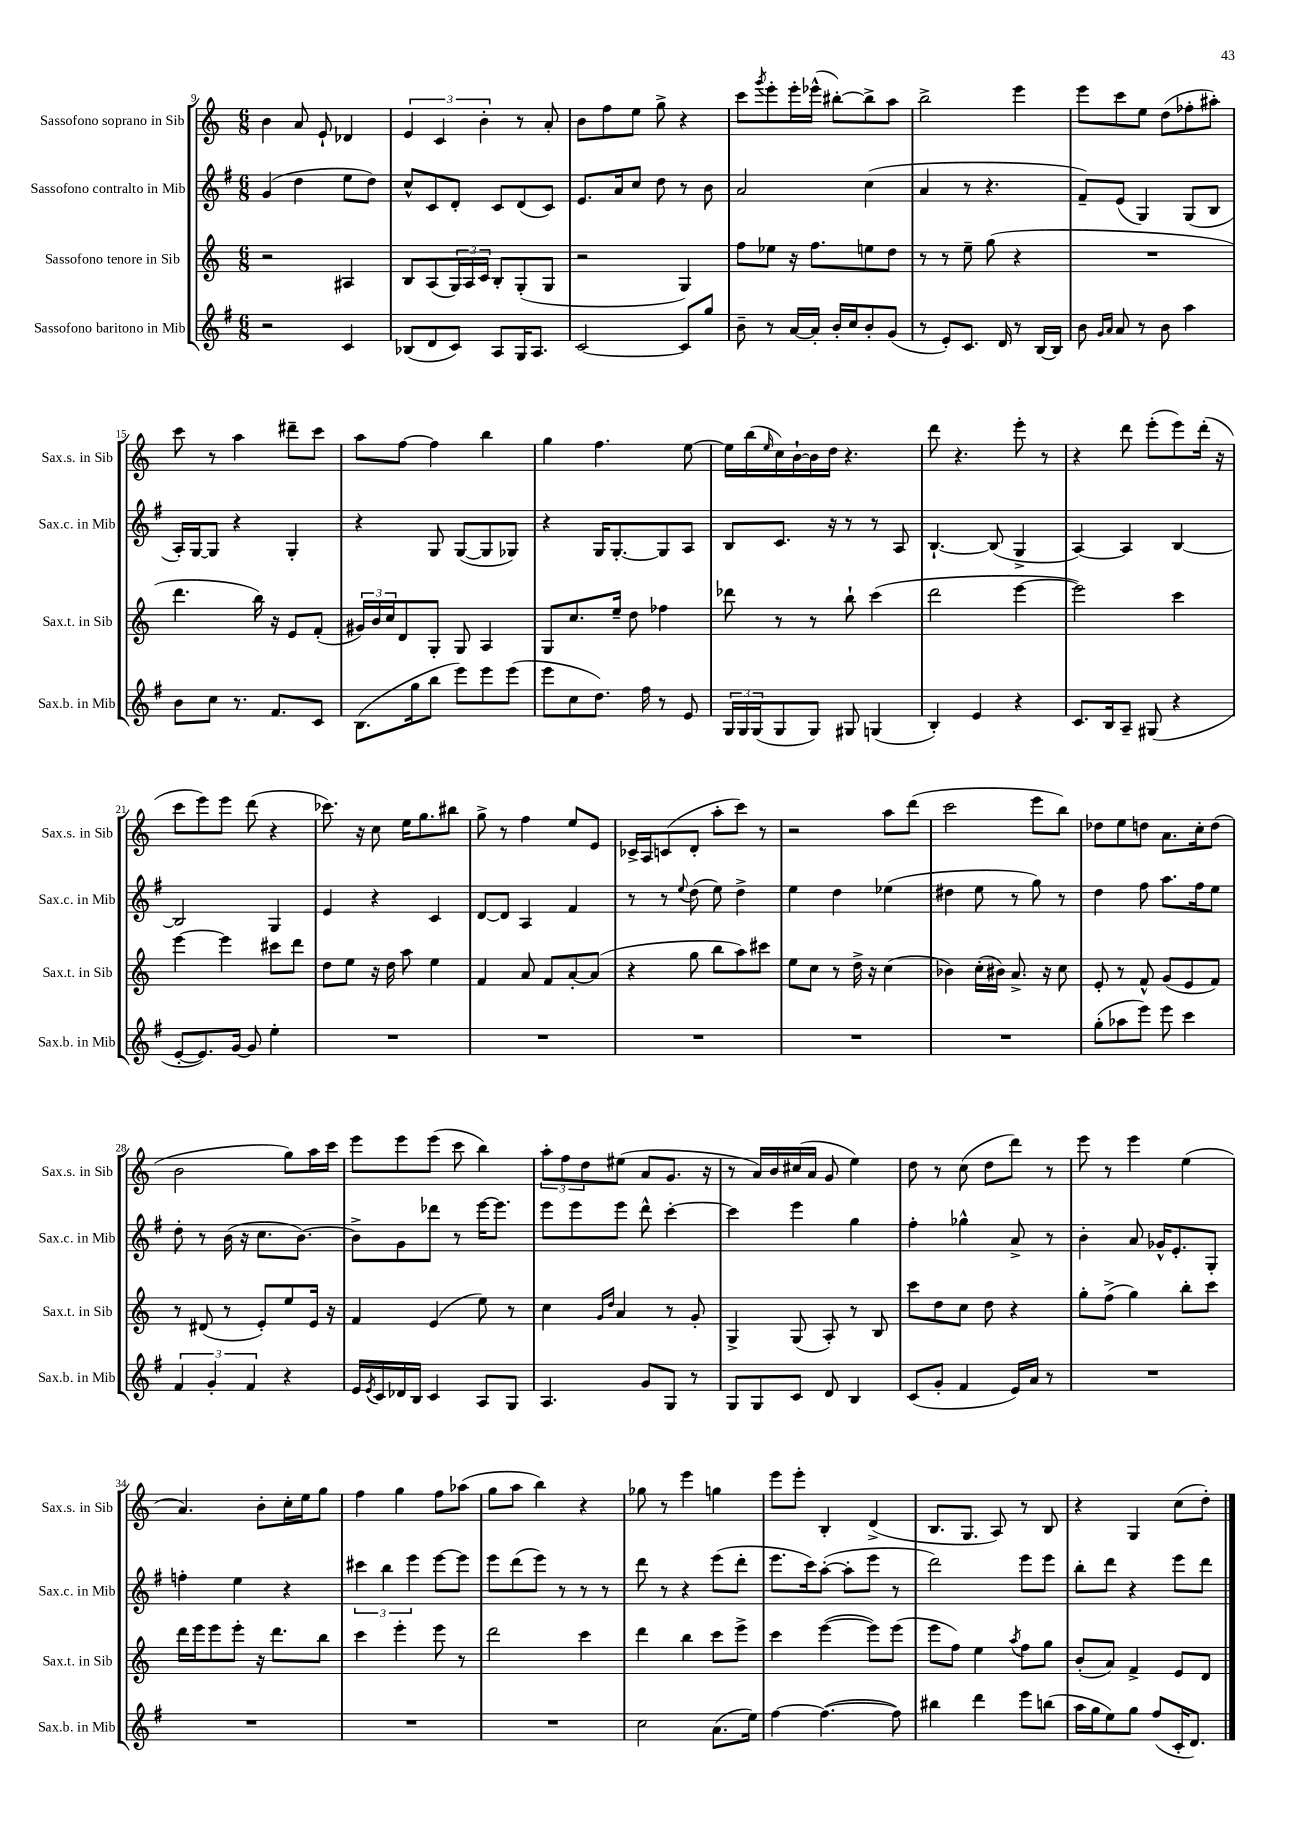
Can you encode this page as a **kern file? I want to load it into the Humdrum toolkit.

**kern	**kern	**kern	**kern
*staff4	*staff3	*staff2	*staff1
*clefG2	*clefG2	*clefG2	*clefG2
*k[f#]	*k[]	*k[f#]	*k[]
*M6/8	*M6/8	*M6/8	*M6/8
2r	2r	(4g	4b
.	.	4dd	8a
.	.	.	8e`
4c	4A#	8ee	4d-
.	.	8dd)	.
=	=	=	=
(8B-	8B	8cc^^	6e
8d	(8A	8c	.
.	.	.	6c
8c)	24G)	8d'	.
.	24A	.	.
.	24c	.	6b'
8A	8B'	8c	.
16G	(8G'	(8d	8r
8.A	.	.	.
.	8G	8c)	8a'
=	=	=	=
[2c	2r	8.e	8b
.	.	.	8ff
.	.	16a	.
.	.	8cc	8ee
.	.	8dd	8gg^
8c]	4G)	8r	4r
8gg	.	8b	.
=	=	=	=
8b~	8ff	2a	8ccc
.	.	.	8qggg
8r	8ee-	.	8eee'
[16a	16r	.	16eee'
16a']	8.ff	.	(16eee-^^
16b'	.	.	[8bb#')
16cc	.	.	.
8b'	8ee	(4cc	8bb#^]
(8g	8dd	.	8aa
=	=	=	=
8r	8r	4a	2bb^
8e')	8r	.	.
8.c	8ee~	8r	.
.	(8gg	4.r	.
16d	.	.	.
8r	4r	.	4eee
[16B	.	.	.
16B]	.	.	.
=	=	=	=
8b	2.r	8f#~)	8eee
16qqg	.	.	.
16qqa	.	.	.
8a	.	(8e	8ccc
8r	.	4G)	8ee
8b	.	.	(8dd
4aa	.	(8G	8ff-'
.	.	8B	8aa#')
=	=	=	=
8b	4.ddd	16A')	8ccc
.	.	[16G	.
8cc	.	8G]	8r
8.r	.	4r	4aa
.	16bb)	.	.
8.f#	16r	.	.
.	8e	4G'	8ddd#~
8c	(8f'	.	8ccc
=	=	=	=
(8.B	24g#)	4r	8aa
.	24b	.	.
.	24cc	.	.
.	8d	.	[8ff
16gg	.	.	.
8bb	8G'	8G	4ff]
8eee)	8G	([8G	.
8eee	4A	8G]	4bb
(8eee	.	8G-)	.
=	=	=	=
8eee	8G	4r	4gg
8cc	8.cc	.	.
8.dd)	.	16G	4.ff
.	16ee~	[8.G'	.
.	8dd	.	.
16ff#	.	.	.
8r	4ff-	8G]	.
8e	.	8A	[8ee
=	=	=	=
24G	8ddd-	8B	16ee]
24G	.	.	.
.	.	.	(16bb
(24G	.	.	.
.	.	.	16qqee
8G	8r	8.c	16cc)
.	.	.	[16b`
8G)	8r	.	16b]
.	.	16r	16dd
8G#	8bb`	8r	4.r
(4G	(4ccc	8r	.
.	.	8A	.
=	=	=	=
4B')	2ddd	[4.B`	8ddd
.	.	.	4.r
4e	.	.	.
.	.	(8B]	.
4r	[4eee	4G^	8eee'
.	.	.	8r
=	=	=	=
8.c	2eee])	[4A)	4r
16B	.	.	.
8A~	.	4A]	8ddd
(8G#	.	.	(8eee'
4r	4ccc	[4B	8eee)
.	.	.	(16ddd'
.	.	.	16r
=	=	=	=
[8e'	[4eee	2B]	8ccc
8.e])	.	.	8eee)
.	4eee]	.	8eee
[16g	.	.	.
8g]	.	.	(8ddd
4ee'	8ccc#	4G	4r
.	8ddd	.	.
=	=	=	=
2.r	8dd	4e	8.ccc-)
.	8ee	.	.
.	.	.	16r
.	16r	4r	8cc
.	16dd	.	.
.	8aa	.	16ee
.	.	.	8.gg
.	4ee	4c	.
.	.	.	8bb#
=	=	=	=
2.r	4f	[8d	8gg^
.	.	8d]	8r
.	8a	4A	4ff
.	8f	.	.
.	[8a'	4f#	8ee
.	(8a]	.	8e
=	=	=	=
2.r	4r	8r	16c-^
.	.	.	16A
.	.	8r	(8c
.	.	8qqee	.
.	8gg	(8dd	8d'
.	8bb	8ee)	8aa'
.	8aa)	4dd^	8ccc)
.	8ccc#	.	8r
=	=	=	=
2.r	8ee	4ee	2r
.	8cc	.	.
.	8r	4dd	.
.	16dd^	.	.
.	16r	.	.
.	(4cc	(4ee-	8aa
.	.	.	(8ddd
=	=	=	=
2.r	4b-)	4dd#	2ccc
.	(16cc'	8ee	.
.	16b#)	.	.
.	8.a^	8r	.
.	.	8gg)	8eee
.	16r	.	.
.	8cc	8r	8bb)
=	=	=	=
(8gg'	8e'	4dd	8dd-
8aa-	8r	.	8ee
8eee)	8f^^	8ff#	8dd
8eee	(8g	8.aa	8.a
4ccc	8e	.	.
.	.	16ff#	16cc'
.	8f)	8ee	(8dd
=	=	=	=
6f#	8r	8dd'	2b
.	(8d#	8r	.
6g'	.	.	.
.	8r	(16b	.
.	.	16r	.
6f#	.	.	.
.	8e')	8.cc	.
4r	8ee	.	8gg)
.	.	[8.b)	.
.	16e	.	16aa
.	16r	.	16ccc
=	=	=	=
16e	4f	8b^]	8eee
8qe	.	.	.
16c	.	.	.
16d-	.	8g	8eee
16B	.	.	.
4c	(4e	8ddd-	(8eee
.	.	8r	8ccc
8A	8ee)	[16eee	4bb)
.	.	8.eee]	.
8G	8r	.	.
=	=	=	=
4.A	4cc	8eee	12aa'
.	.	.	12ff
.	.	8eee	.
.	.	.	12dd
.	16qqg	.	.
.	16qqdd	.	.
.	4a	8eee	(8ee#
8g	.	8ddd^^	8a
8G	8r	[4ccc'	8.g
8r	8g'	.	.
.	.	.	16r
=	=	=	=
8G	4G^	4ccc]	8r
8G	.	.	16a)
.	.	.	16b
8c	(8G	4eee	(16cc#
.	.	.	16a
8d	8A')	.	8g
4B	8r	4gg	4ee)
.	8B	.	.
=	=	=	=
(8c	8ccc	4ff#'	8dd
8g'	8dd	.	8r
4f#	8cc	4gg-^^	(8cc
.	8dd	.	8dd
16e)	4r	8a^	8ddd)
16a	.	.	.
8r	.	8r	8r
=	=	=	=
2.r	8gg'	4b'	8eee
.	(8ff^	.	8r
.	4gg)	8a	4eee
.	.	16g-^^	.
.	.	8.e'	.
.	8bb'	.	(4ee
.	8ccc	8G'	.
=	=	=	=
2.r	16ddd	4ff'	4.a)
.	16eee	.	.
.	8eee	.	.
.	8eee'	4ee	.
.	16r	.	8b'
.	8.ddd	.	.
.	.	4r	16cc'
.	.	.	16ee
.	8bb	.	8gg
=	=	=	=
2.r	4ccc	6ccc#	4ff
.	.	6bb	.
.	4eee'	.	4gg
.	.	6eee	.
.	8eee	[8eee	8ff
.	8r	8eee]	(8aa-
=	=	=	=
2.r	2ddd	8eee	8gg
.	.	(8ddd	8aa
.	.	8eee)	4bb)
.	.	8r	.
.	4ccc	8r	4r
.	.	8r	.
=	=	=	=
2cc	4ddd	8ddd	8gg-
.	.	8r	8r
.	4bb	4r	4eee
(8.a	8ccc	(8eee	4gg
.	8eee^	8ddd'	.
16ee)	.	.	.
=	=	=	=
[4ff#	4ccc	8.eee	8eee
.	.	.	8eee'
.	.	16ccc)	.
(4.ff#_	([4eee	([8aa'	4B'
.	.	8aa']	.
.	8eee])	8eee	(4d^
8ff#])	(8eee	8r	.
=	=	=	=
4bb#	8eee	2ddd)	8.B
.	8ff)	.	.
.	.	.	8.G
4ddd	4ee	.	.
.	.	.	8A)
.	8qaa	.	.
8eee	8ff	8eee	8r
(8bb	8gg	8eee	8B
=	=	=	=
16aa	(8b'	8bb'	4r
16gg	.	.	.
8ee)	8a)	8ddd	.
8gg	4f^	4r	4G
(8ff#	.	.	.
16c'	8e	8eee	(8cc
8.d)	.	.	.
.	8d	8ddd	8dd')
==	==	==	==
*-	*-	*-	*-
